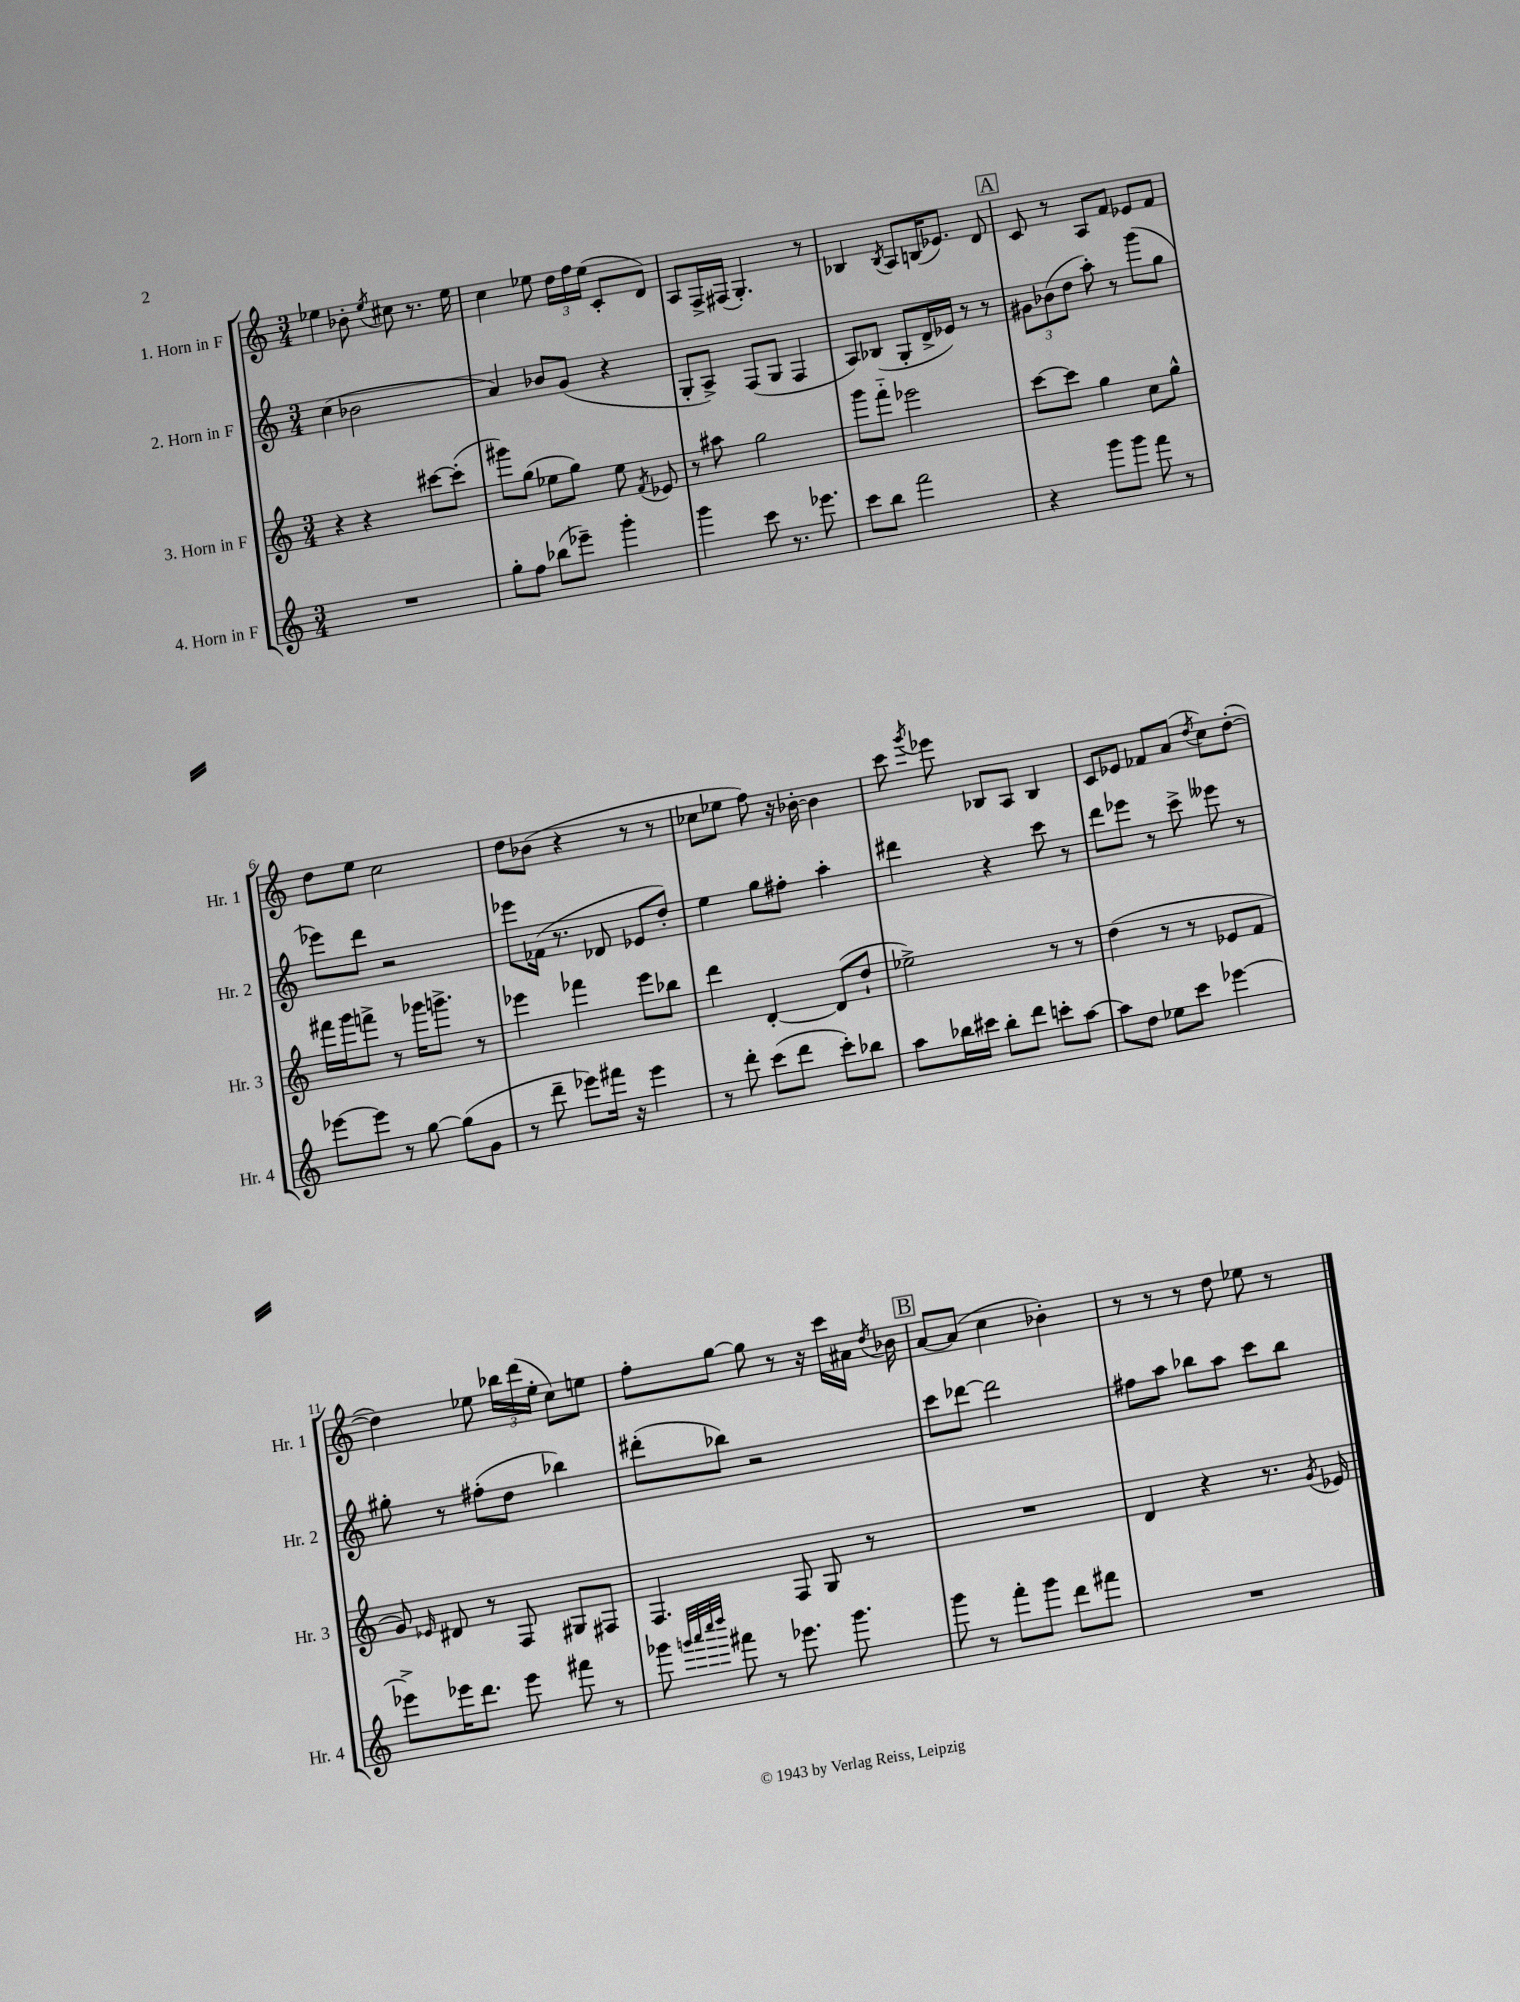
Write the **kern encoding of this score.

**kern	**kern	**kern	**kern
*staff4	*staff3	*staff2	*staff1
*clefG2	*clefG2	*clefG2	*clefG2
*k[]	*k[]	*k[]	*k[]
*M3/4	*M3/4	*M3/4	*M3/4
2.r	4r	(4cc	4ee-
.	4r	2b-	8b-'
.	.	.	8qee-
.	.	.	8cc#
.	[8ccc#	.	8.r
.	(8ccc#']	.	.
.	.	.	16ee-
=	=	=	=
8gg'	8ggg#)	4a)	4cc
8ff	(8gg	.	.
(8bb-	8ee-	8b-	8ee-
8eee-~)	8gg)	(8g	24dd
.	.	.	24ff
.	.	.	(24ee-
4ggg'	8ee-	4r	8c'
.	8qf	.	.
.	8e-	.	8d)
=	=	=	=
4ggg	8r	8G'	8A
.	8aa#	8A^)	16F^
.	.	.	(16F#
8ccc	2gg	(8F	4.G')
8.r	.	8G	.
.	.	4F	.
8.eee-	.	.	.
.	.	.	8r
=	=	=	=
8ccc	8ggg	8A)	4B-
8bb	8fff'~	(8B-	.
.	.	.	8qB-
2fff	2eee-	8G'	8A
.	.	16d^	(16B
.	.	16e-)	8.e-)
.	.	8r	.
.	.	8r	8d
=	=	=	=
4r	[8ccc	12g#	8c
.	.	(12b-	.
.	8ccc]	.	8r
.	.	12dd	.
8ggg	4gg	8aa')	8A
8ggg	.	8r	8f
8fff	8cc	(8ggg	8e-
8r	8gg^^	8gg	8f
=	=	=	=
[8eee-	16fff#	8eee-)	8dd
.	16ggg	.	.
8eee-]	8fff^	8ddd	8ee
8r	8r	2r	2cc
[8gg	16ggg-	.	.
.	8.ggg^	.	.
(8gg]	.	.	.
8g	8r	.	.
=	=	=	=
8r	4eee-	8eee-	8dd
8ddd~	.	(16f-	(8b-
.	.	8.r	.
8eee-)	4fff-	.	4r
16fff#	.	8d-	.
16r	.	.	.
4eee-	8eee-	8e-	8r
.	8bb-	8dd')	8r
=	=	=	=
8r	4ddd	4ee	8cc-
8ddd'	.	.	8ee-
(8ccc	[4d'	8gg	8ff)
8ddd	.	8ff#'	16r
.	.	.	[16b-'
8ccc')	(8d]	4aa'	4b-]
8bb-	8dd`	.	.
=	=	=	=
8aa	2ee-^)	4ddd#	8ccc
.	.	.	8qggg
16bb-	.	.	8eee-
16ccc#	.	.	.
8bb-'	.	4r	8B-
8ddd	.	.	8A
8ccc'	8r	8ccc	4B-
[8aa	8r	8r	.
=	=	=	=
8aa]	(4dd	8ddd	8c
8dd	.	8eee-	8e-
8ee-	8r	8r	8f-
8ccc	8r	8ccc^	(8a
.	.	.	8qdd
[4eee-	8e-	8eee--	8cc)
.	8f	8r	([8dd'
=	=	=	=
8eee-^]	8g)	8gg#'	4dd])
.	16qqe-	.	.
16eee-	8d#	8r	.
8.ddd	.	.	.
.	8r	(8ff#'	8ee-
8eee-	8F	8dd	24bb-
.	.	.	(24ddd
.	.	.	24ee-'
8fff#	8G#	4bb-)	8cc)
8r	8F#	.	8ee
=	=	=	=
8ggg-	4.F	(8ddd#'	8ff'
32qqggg	.	.	.
32qqaaa	.	.	.
32qqcccc	.	.	.
32qqdddd	.	.	.
8fff#	.	8bb-)	[8gg
8r	.	2r	8gg]
8.eee-	8F	.	8r
.	8G	.	16r
8.ggg	.	.	16ccc
.	8r	.	16a#
.	.	.	8qdd
.	.	.	16b-
=	=	=	=
8ggg	2.r	8ccc	[8a
8r	.	[8ddd-	(8a]
8fff'	.	2ddd-]	4cc
8ggg	.	.	.
8ddd	.	.	4b-')
8fff#	.	.	.
=	=	=	=
2.r	4d	8ff#	8r
.	.	8aa	8r
.	4r	8bb-	8r
.	.	8aa	8dd
.	8.r	8ccc	8ee-
.	.	8bb-	8r
.	8qg	.	.
.	16e-	.	.
==	==	==	==
*-	*-	*-	*-
